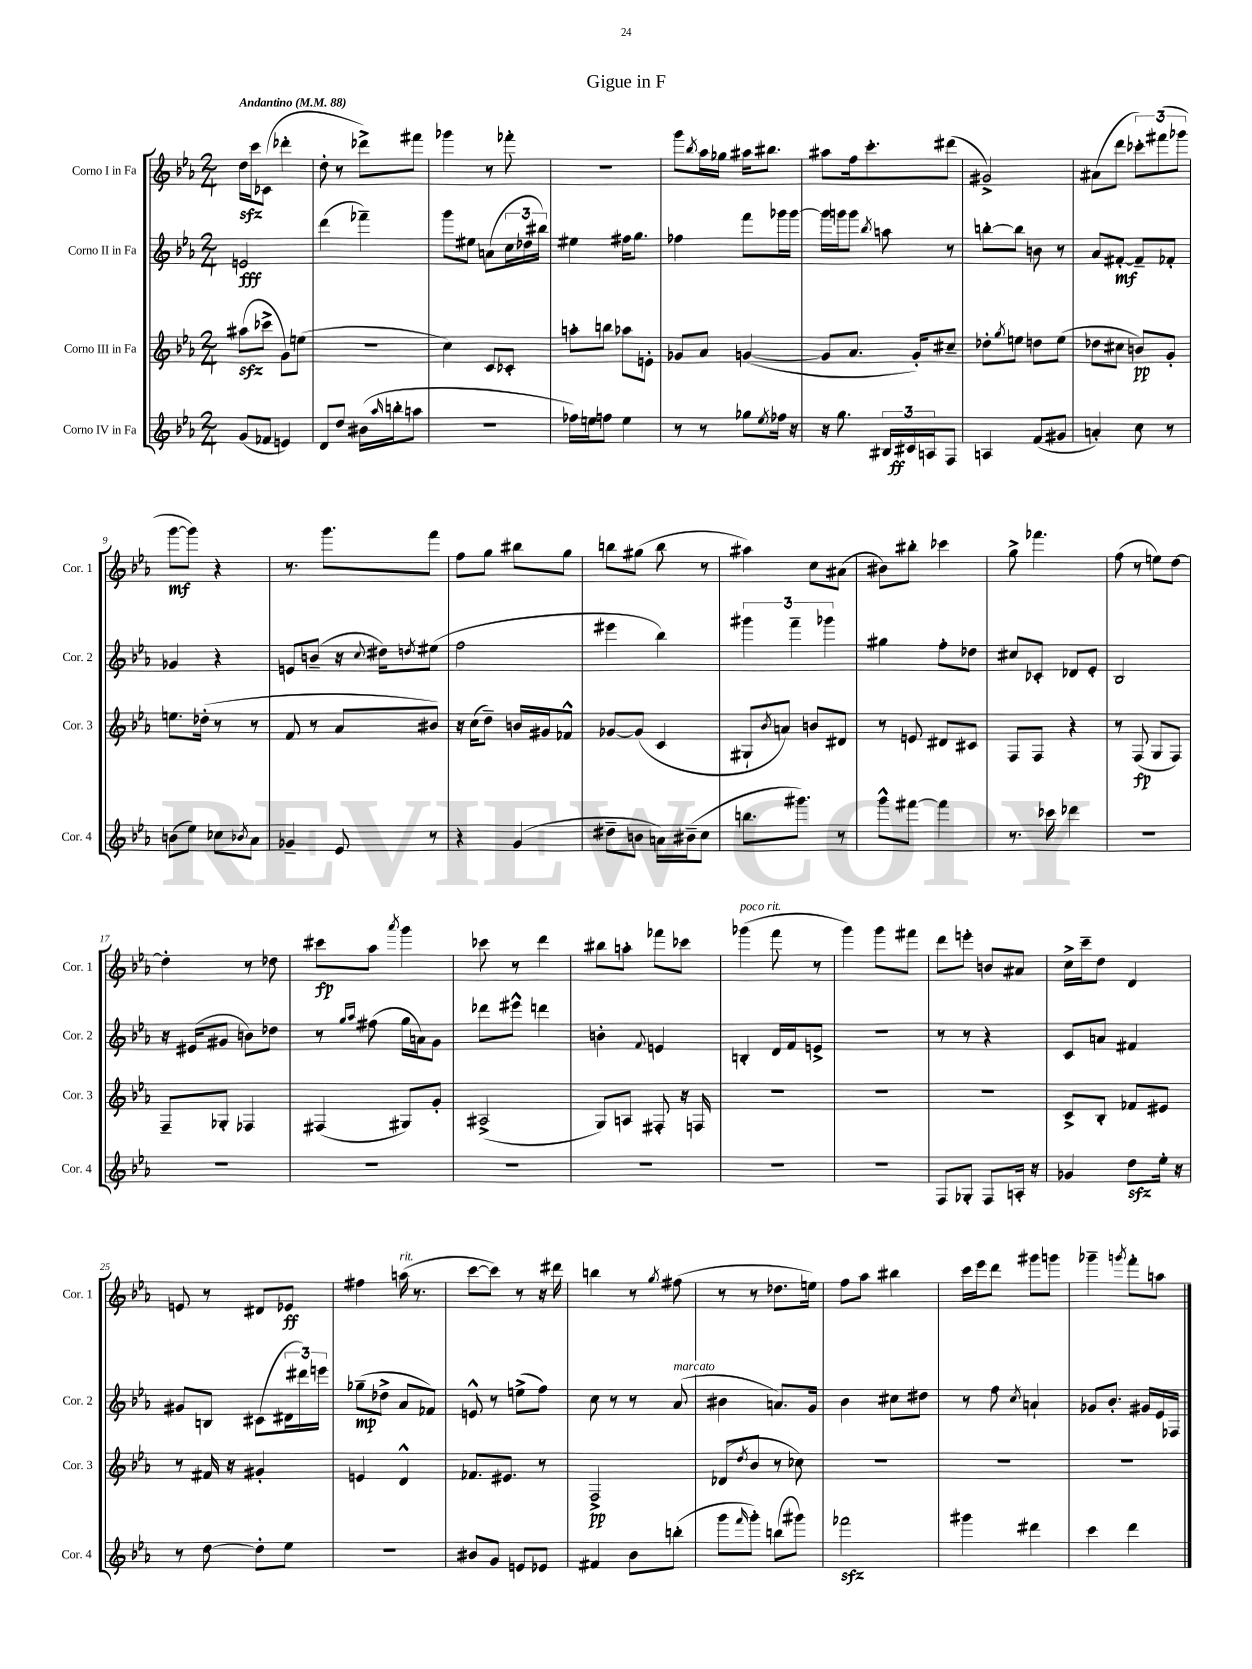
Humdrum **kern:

**kern	**kern	**kern	**kern
*staff4	*staff3	*staff2	*staff1
*clefG2	*clefG2	*clefG2	*clefG2
*k[b-e-a-]	*k[b-e-a-]	*k[b-e-a-]	*k[b-e-a-]
*M2/4	*M2/4	*M2/4	*M2/4
*MM88	*MM88	*MM88	*MM88
(8g	(8aa#	2e	16dd
.	.	.	16ccc
8f-	8ccc-^	.	(8c-
4e)	8g)	.	4ddd-'
.	(8ee	.	.
=	=	=	=
8d	2r	(4ddd	8dd'
8dd	.	.	8r
(16b#	.	4fff-~)	8ddd-^)
16qqaa-	.	.	.
16bb'	.	.	.
8aa	.	.	8fff#
=	=	=	=
2r	4cc)	8ggg	4ggg-
.	.	8ee#	.
.	8c	(8a	8r
.	8c-'	24cc	8fff-'
.	.	24dd-	.
.	.	24bb#)	.
=	=	=	=
16ff-)	8aa'	4ee#	2r
16ee	.	.	.
8ff	8bb	.	.
4ee	8aa-	16ff#	.
.	.	8.gg	.
.	8e'	.	.
=	=	=	=
8r	8g-	4ff-	8ggg
.	.	.	8qbb-
8r	8a-	.	16aa-
.	.	.	16gg-
8gg-	([4g	8fff	16aa#
.	.	.	8.bb#
8qee-	.	.	.
16ff-	.	16ggg-	.
16r	.	[16ggg-	.
=	=	=	=
16r	8g]	16ggg-]	8aa#
8.gg	.	16ggg	.
.	8.a-	8ggg	16ff
.	.	.	8.ccc'
.	.	8qbb-	.
24B#	.	8aa	.
24c#	.	.	.
.	16g')	.	.
24A	.	.	.
8F	8cc#~	8r	(8ddd#
=	=	=	=
4A	8dd-'	[8bb'	2g#^)
.	8qgg	.	.
.	8ee	8bb]	.
(8f	8dd	8b	.
8g#	(8ee	8r	.
=	=	=	=
4a')	8dd-	8a-	(8a#
.	8cc#	[8f#'	8ddd
8cc	8b)	8f#~]	12ccc-')
.	.	.	(12fff#
8r	8g'	8f-'	.
.	.	.	12ggg-
=	=	=	=
(8b	8.ee	4g-	[8ggg
8ee-)	.	.	8ggg])
.	(16dd-'	.	.
8cc-	8r	4r	4r
8qb-	.	.	.
8a-	8r	.	.
=	=	=	=
4g-~	8f	8e	8.r
.	8r	(8b~	.
.	.	.	8.ggg
8e-	8a-	16r	.
.	.	8qqcc	.
.	.	16dd#)	.
.	.	8qdd	.
8r	8b#)	(8ee#	8fff
=	=	=	=
4r	16r	2ff	8ff
.	(16cc	.	.
.	8dd~)	.	8gg
(4g	16b	.	8bb#
.	16g#	.	.
.	8f-^^	.	8gg
=	=	=	=
8dd#~	[8g-	4eee#	8bb
8b	(8g-]	.	(8gg#
16a)	4c	4bb-)	8bb
(16b#~	.	.	.
8cc	.	.	8r
=	=	=	=
8.bb	8G#`	6ggg#	4aa#)
.	8qb-	.	.
.	8a)	.	.
.	.	6fff~	.
8.ggg#)	.	.	.
.	8b	.	8cc
.	.	6ggg-	.
8r	8d#	.	(8a#
=	=	=	=
8ggg^^	8r	4gg#	8b#)
[8fff#	8e	.	8bb#'
4fff#]	8d#	8ff'	4ccc-
.	8c#	8dd-	.
=	=	=	=
8.r	8F	8cc#	8gg^
.	8F	8c-'	4.fff-
16ccc-	.	.	.
4ddd-	4r	8d-	.
.	.	8e-'	.
=	=	=	=
2r	8r	2B-	(8ff
.	(8F	.	8r
.	8G	.	8ee)
.	8F)	.	[8dd
=	=	=	=
2r	8F~	16r	4dd']
.	.	(16e#	.
.	8G-'	8g#	.
.	4F-	8b)	8r
.	.	8dd-	8dd-
=	=	=	=
2r	(4F#	8r	8ccc#
.	.	16qqgg	.
.	.	16qqaa-	.
.	.	(8ff#	8aa-
.	.	.	8qaaa-
.	8G#)	16gg	4ggg
.	.	16a)	.
.	8g'	8g	.
=	=	=	=
2r	(2A#^	8ddd-	8ccc-
.	.	8eee#^^	8r
.	.	4ddd	4ddd
=	=	=	=
2r	8G)	4b'	8bb#
.	8A	.	8aa'
.	.	8qqf	.
.	8F#'	4e	8fff-
.	16r	.	8ccc-
.	16F	.	.
=	=	=	=
2r	2r	4B'	(4ggg-
.	.	16d	8fff
.	.	16f	.
.	.	8e^	8r
=	=	=	=
2r	2r	2r	4ggg)
.	.	.	8ggg
.	.	.	8fff#
=	=	=	=
8F	2r	8r	8ddd
8G-'	.	8r	8eee'
8F	.	4r	8b
16A'	.	.	8a#
16r	.	.	.
=	=	=	=
4g-	8c^	8c	16cc^
.	.	.	16ccc~
.	8B-'	8a	8dd
8dd	8f-	4f#	4d
16ee-'	8e#	.	.
16r	.	.	.
=	=	=	=
8r	8r	8g#	8e
[8dd	16f#	8B	8r
.	16r	.	.
8dd']	4g#'	(8c#	8d#
8ee-	.	24d#	8e-
.	.	24ddd#)	.
.	.	24eee	.
=	=	=	=
2r	4e	(8gg-~	4ff#
.	.	8dd-^	.
.	4d^^	8a-	(16aa
.	.	.	8.r
.	.	8f-)	.
=	=	=	=
8b#	8.f-	8e^^	[8ccc
8g	.	8r	8ccc])
.	8.e#	.	.
8e	.	(8ee^	8r
8e-	8r	8ff)	16r
.	.	.	16ddd#
=	=	=	=
4f#	2F^	8cc	4bb
.	.	8r	.
8b-	.	8r	8r
.	.	.	8qgg
(8bb'	.	(8a-	(8ff#
=	=	=	=
8ggg	(8d-	4b#	8r
16qqfff	8qdd	.	.
8ggg')	8b-	.	8r
(8bb	8r	8.a)	8.dd-
8ggg#)	8cc-)	.	.
.	.	16g	16ee)
=	=	=	=
2fff-	2r	4b-	8ff
.	.	.	8aa-
.	.	8cc#	4bb#
.	.	8dd#	.
=	=	=	=
4ggg#	2r	8r	16ccc
.	.	.	16eee-
.	.	8ff	8ddd
.	.	8qcc	.
4ddd#	.	4a`	8ggg#
.	.	.	8ggg
=	=	=	=
4ccc	2r	8g-	4ggg-~
.	.	8.b-'	.
.	.	.	8qggg
4ddd	.	.	8fff'
.	.	16g#	.
.	.	16e-	8aa
.	.	16F-	.
==	==	==	==
*-	*-	*-	*-
